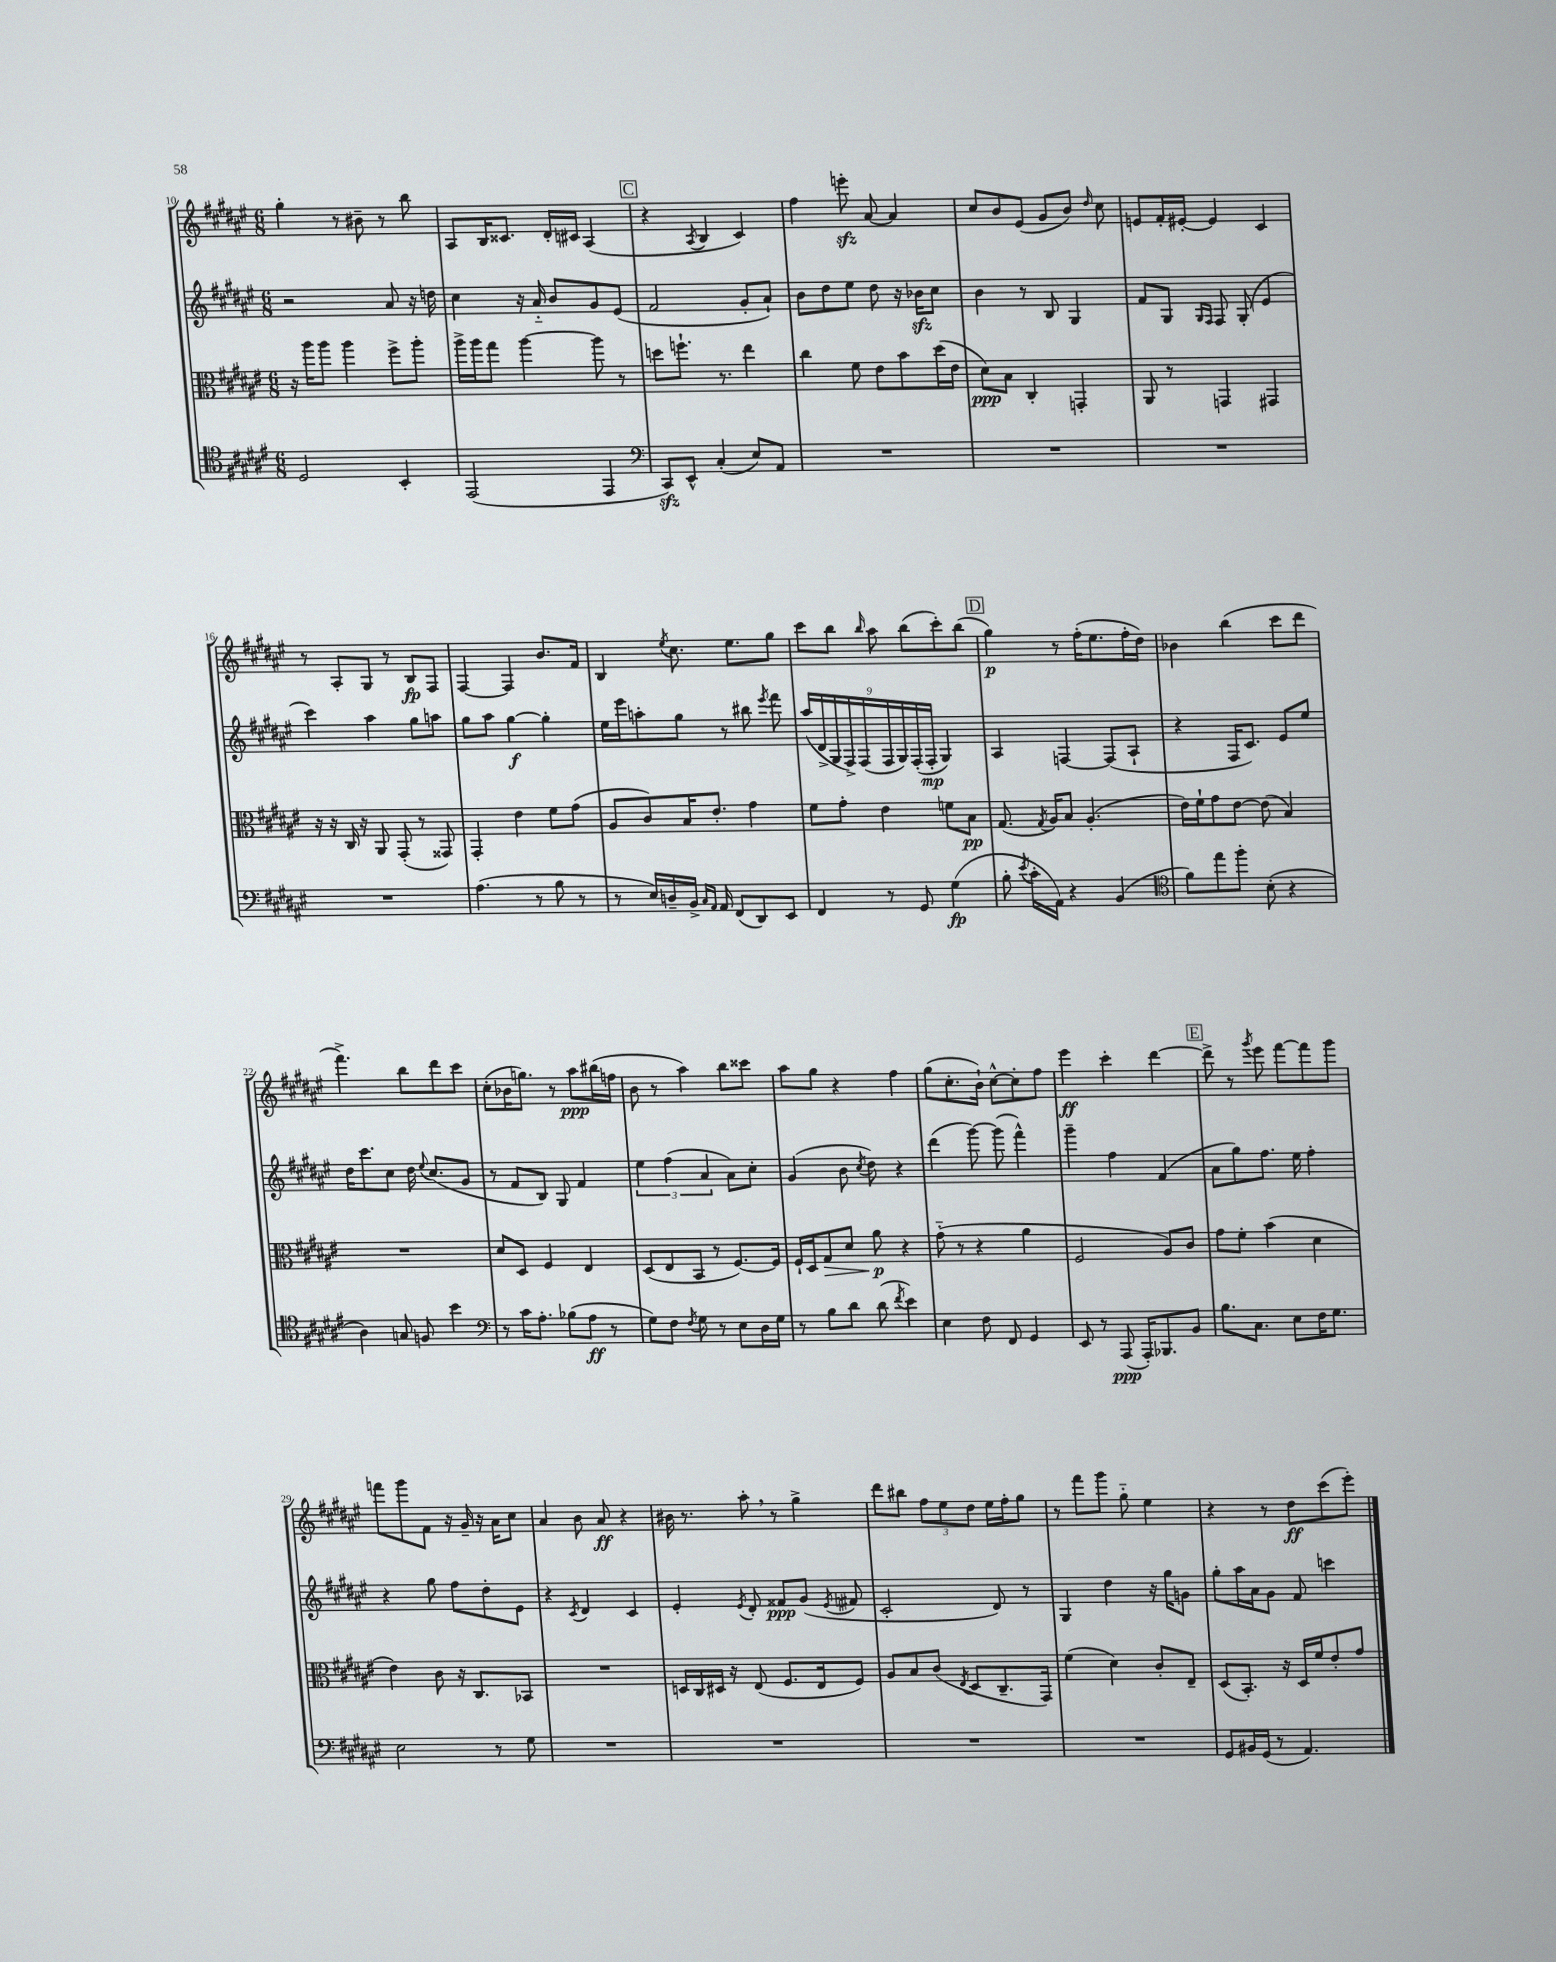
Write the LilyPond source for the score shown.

<<
\new StaffGroup <<
\new Staff = "s0" {
    \clef treble \key fis \major \numericTimeSignature \time 6/8
    \autoBeamOff gis''4-. r8 bis'8-- r8 b''8 |
    ais8[ b16 cisis'8.] dis'16[-. cis'16] ais4( |
    \mark \markup { \box "C" } r4 \acciaccatura { ais8 } b4 cis'4) |
    fis''4 e'''8-.\sfz ais'8~ ais'4 |
    cis''8[ b'8 eis'8]( gis'8[ b'8]) \grace { dis''16 } cis''8 |
    e'8[ fis'16-. eis'16]~-. eis'4 cis'4 |
    r8 ais8[-. gis8] r8 b8[\fp fis8] |
    fis4~ fis4 b'8.[ fis'16] |
    b4 \acciaccatura { eis''8 } cis''8. eis''8.[ gis''8] |
    cis'''8[ b''8] \grace { b''16 } ais''8 b''8[( cis'''8-.) b''8]( |
    \mark \markup { \box "D" } gis''4\p) r8 fis''16[-.( eis''8. fis''16-. dis''16]) |
    bes'4 b''4( cis'''8[ dis'''8] |
    fis'''4.->) b''8[ dis'''8 cis'''8] |
    cis''8[-.( bes'16 g''8.]) r8 ais''8[\ppp bis''16( f''16] |
    b'8 r8 ais''4) b''8[ cisis'''8] |
    ais''8[ gis''8] r4 fis''4 |
    gis''8[( cis''8.-. b'16]-!) cis''8[~-^ cis''8-. fis''8] |
    eis'''4\ff cis'''4-. dis'''4~ |
    \mark \markup { \box "E" } dis'''8-> r8 \acciaccatura { gis'''8 } eis'''8 fis'''8[~ fis'''8 gis'''8] |
    f'''8[ gis'''8 fis'8] r16 gis'16-- r16 ais'16[ cis''8] |
    ais'4 b'8 ais'8\ff r4 |
    bis'16 r8. ais''8-. \breathe r8 gis''4-> |
    dis'''8[ bis''8] \tuplet 3/2 { fis''8[ eis''8 dis''8] } eis''16[ fis''16-. gis''8] |
    r8 fis'''8[ gis'''8] gis''8-_ eis''4 |
    r4 r8 dis''8[\ff cis'''8( eis'''8]-.) \bar "|." |
}
\new Staff = "s1" {
    \clef treble \key fis \major \numericTimeSignature \time 6/8
    \autoBeamOff r2 ais'8 r16 d''16 |
    cis''4 r16 ais'16-_ b'8[ gis'8 eis'8]( |
    \mark \markup { \box "C" } fis'2 gis'8[-. ais'8]-!) |
    b'8[ dis''8 eis''8] dis''8 r16 bes'16[\sfz cis''8] |
    b'4 r8 b8 gis4 |
    fis'8[ gis8] \grace { gis16[ fis16] } fis8 gis8-.( eis'4 |
    cis'''4) ais''4 gis''8[ a''8] |
    gis''8[ ais''8] gis''4~\f gis''4-. |
    eis''16[ eis'''16 a''8-. gis''8] r8 bis''8 \acciaccatura { eis'''8 } fis'''8 |
    \tuplet 9/8 { ais''16[( dis'16-> gis16 fis16->) fis16( fis16 gis16) fis16-.( fis16]-.\mp } gis4) |
    \mark \markup { \box "D" } ais4 f4~ f8[( ais8]-! |
    r4 fis16[ cis'8.]) eis'8[ eis''8] |
    dis''16[ cis'''8. cis''8] dis''16 \appoggiatura { eis''8 } cis''8.[( gis'8] |
    r8 fis'8[ b8]) gis8 fis'4 |
    \tuplet 3/2 { eis''4 fis''4( ais'4 } ais'8[) cis''8]-. |
    gis'4( b'8 \acciaccatura { cis''8 } dis''8) r4 |
    dis'''4( gis'''8~) gis'''8( fis'''4-^) |
    gis'''4-- fis''4 fis'4( |
    \mark \markup { \box "E" } ais'8[ gis''8) fis''8.] eis''16 fis''4-. |
    r4 gis''8 fis''8[ dis''8-. eis'8] |
    r4 \acciaccatura { cis'8 } dis'4 cis'4 |
    eis'4-. \acciaccatura { eis'8 } dis'8-. fisis'8[\ppp gis'8]( \acciaccatura { eis'8 } fis'8 |
    cis'2-. dis'8) r8 |
    gis4 dis''4 r16 gis''16[ g'8] |
    gis''8[-. ais''16 ais'16 gis'8] fis'8 c'''4 \bar "|." |
}
\new Staff = "s2" {
    \clef alto \key fis \major \numericTimeSignature \time 6/8
    \autoBeamOff r16 ais''16[ ais''8] ais''4 fis''8[-> ais''8]-. |
    ais''16[-> ais''16 gis''8] ais''4~ ais''8 r8 |
    \mark \markup { \box "C" } d''8[ f''8.]-! r8. eis''4 |
    cis''4 fis'8 eis'8[ b'8 dis''16( eis'16] |
    dis'8[\ppp) b8] cis4-. g,4-. |
    ais,8 r8 g,4 gis,4 |
    r16 r16 cis16 r16 ais,8 gis,8-.( r8 gisis,8) |
    gis,4-. eis'4 fis'8[ gis'8]( |
    ais8[ cis'8) b16 eis'8.]-. gis'4 |
    fis'8[ gis'8]-. eis'4 f'8[ b8]\pp |
    \mark \markup { \box "D" } gis8.( \acciaccatura { gis8 } ais16[) b8] ais4.-.( |
    eis'16[) fis'16-! gis'8 eis'8]~ eis'8( b4) |
    R2. |
    dis'8[ dis8] fis4 eis4 |
    dis8[( eis8 b,8] r8 fis8.[~) fis16] |
    fis16[-! dis16 gis8\> dis'8] ais'8\p\! r4 |
    gis'8-_( r8 r4 ais'4 |
    fis2 ais8[) cis'8] |
    \mark \markup { \box "E" } gis'8[ fis'8]-. b'4( dis'4 |
    eis'4) cis'8 r16 cis8.[ bes,8] |
    R2. |
    d16[ cis16 dis16] r16 eis8( fis8.[ eis16 fis8]) |
    ais8[ b8 cis'8]( \acciaccatura { eis8 } dis8[ cis8.-- gis,16]) |
    fis'4( dis'4) cis'8[-. eis8]-- |
    dis8[( b,8.]-.) r16 dis16[ fis'16 eis'8-. gis'8] \bar "|." |
}
\new Staff = "s3" {
    \clef tenor \key fis \major \numericTimeSignature \time 6/8
    \autoBeamOff dis2 b,4-. |
    eis,2( eis,4 |
    \mark \markup { \box "C" } \clef bass cis,8[\sfz) eis,8]-^ cis4-.( eis8[) ais,8] |
    R2. |
    R2. |
    R2. |
    R2. |
    ais4.( r8 b8 r8 |
    r8 eis16[) d16-- b,16]-> \grace { cis16[ ais,16] } ais,16 fis,8[( dis,8) eis,8] |
    fis,4 r8 gis,8 gis4\fp( |
    \mark \markup { \box "D" } b8-. \acciaccatura { eis'8 } cis'16[-. ais,16]) r4 b,4( |
    \clef tenor fis'8[) eis''8 fis''8]-. b8-.( r4 |
    ais4) g8 f8 b'4 |
    \clef bass r8 cis'16[ ais8.]-. bes8[( ais8]\ff r8 |
    gis8[) fis8] \acciaccatura { fis8 } gis8 r8 eis8[ dis16 gis16] |
    r8 b8[ dis'8] dis'8( \acciaccatura { fis'8 } eis'4) |
    eis4 fis8 fis,8 gis,4 |
    eis,8 r8 ais,,8\ppp( ais,,16[-.) bes,,8. b,8] |
    \mark \markup { \box "E" } b8.[ cis8.] eis8[ fis16 gis8.] |
    eis2 r8 gis8 |
    R2. |
    R2. |
    R2. |
    R2. |
    gis,8[ bis,16 gis,16]( r8 ais,4.) \bar "|." |
}
>>
>>
\layout { \context { \Score currentBarNumber = #10 } }
